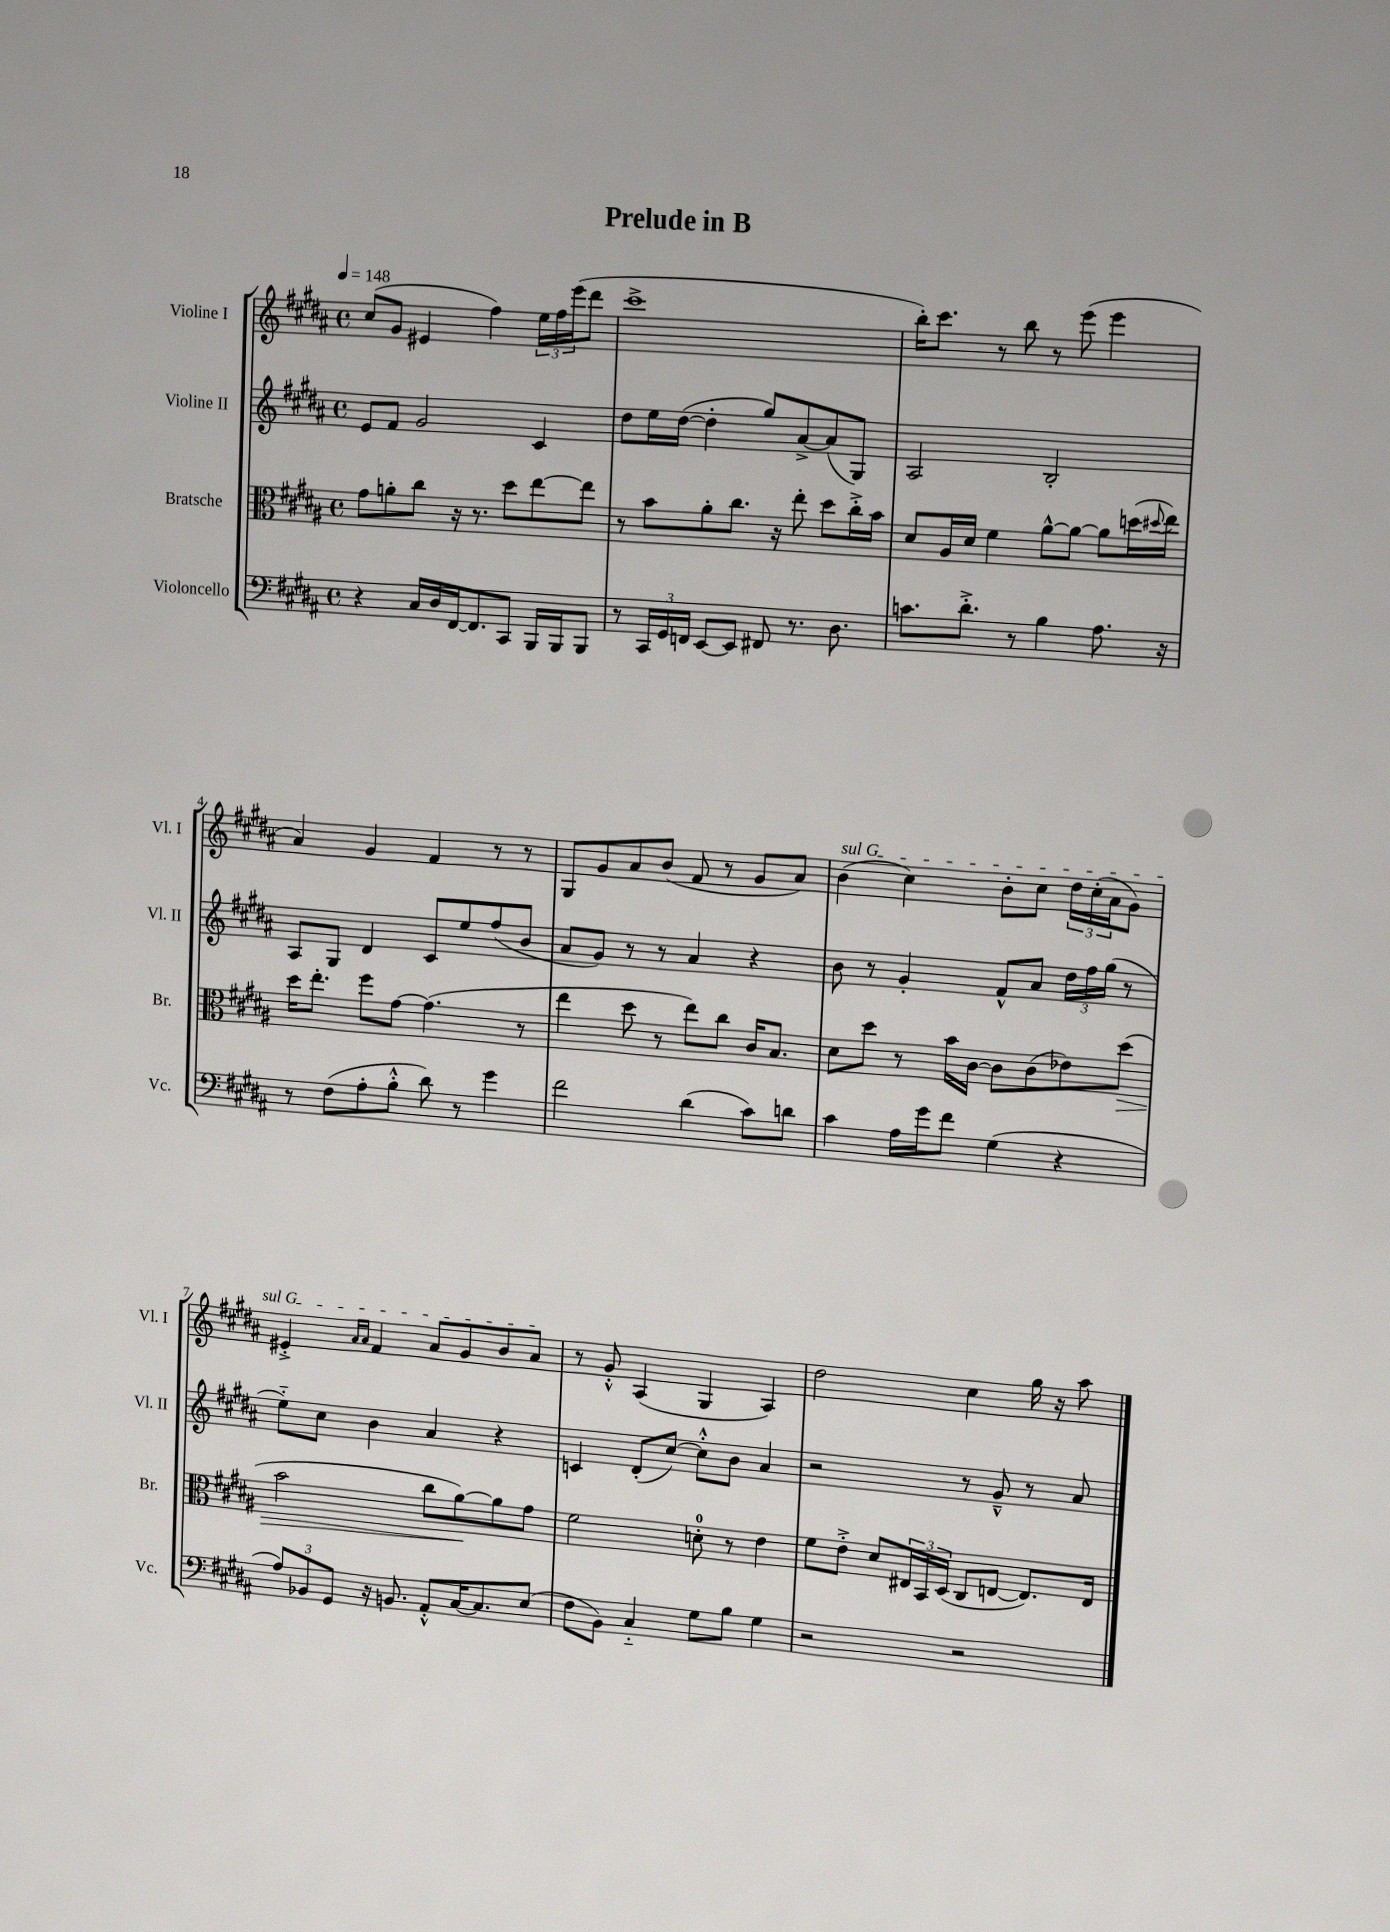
\header { title = "Prelude in B" }
<<
\new StaffGroup <<
\new Staff = "s0" \with { instrumentName = "Violine I" shortInstrumentName = "Vl. I" } {
    \clef treble \key b \major \defaultTimeSignature \time 4/4 \tempo 4 = 148
    cis''8( gis'8 eis'4 fis''4) \tuplet 3/2 { e''16 fis''16 e'''16( } dis'''8 |
    cis'''1-> |
    b''16-.) cis'''8. r8 b''8 r8 e'''8( e'''4 |
    ais'4) gis'4 fis'4 r8 r8 |
    gis8 gis'8 ais'8 b'8( fis'8 r8 gis'8 ais'8) |
    \once \override TextSpanner.bound-details.left.text = \markup { \italic "sul G" } b'4\startTextSpan( cis''4) b'8-. cis''8 \tuplet 3/2 { dis''16 cis''16-.( ais'16 } gis'8) |
    eis'4-.-> \grace { ais'16 ais'16 } fis'4 ais'8 gis'8 b'8 ais'8\stopTextSpan |
    r8 gis'8-.-^ ais4( gis4 ais4) |
    dis''2 cis''4 gis''16 r16 ais''8 \bar "|." |
}
\new Staff = "s1" \with { instrumentName = "Violine II" shortInstrumentName = "Vl. II" } {
    \clef treble \key b \major \defaultTimeSignature \time 4/4
    e'8 fis'8 gis'2 cis'4 |
    dis''8 e''16 dis''16~( dis''4-. gis''8) ais'8~-> ais'8( gis8) |
    ais2 b2-. |
    ais8 gis8 dis'4 cis'8 e''8 fis''8( b'8 |
    ais'8 gis'8) r8 r8 ais'4 r4 |
    b'8 r8 gis'4-. fis'8-^ ais'8 \tuplet 3/2 { dis''16 fis''16 gis''16( } r8 |
    e''8-_) cis''8 b'4 ais'4 r4 |
    c'4 dis'8-.( cis''8~) cis''8-.-^ b'8 ais'4 |
    r2 r8 gis'8---^ r8 ais'8 \bar "|." |
}
\new Staff = "s2" \with { instrumentName = "Bratsche" shortInstrumentName = "Br." } {
    \clef alto \key b \major \defaultTimeSignature \time 4/4
    gis'8 a'8-. cis''8 r16 r8. dis''8 e''8~ e''8 |
    r8 b'8 ais'8-. cis''8. r16 e''8-. dis''8 cis''16-.-> b'16 |
    dis'8 ais16 dis'16 fis'4 ais'8~-^ ais'8~ ais'8 d''16( \appoggiatura { dis''8 } e''16) |
    dis''16 e''8.-. fis''8 gis'8~ gis'4.( r8 |
    e''4 dis''8 r8 e''8) cis''8 cis'16 b8. |
    dis'8 dis''8 r8 b'16 cis'16~ cis'8 cis'8( ees'8) dis''8\>( |
    b'2 cis''8 ais'8~\!) ais'8 gis'8 |
    fis'2 d'8-0-. r8 e'4 |
    fis'8 e'8-.-> dis'8 \tuplet 3/2 { eis16 b,16 dis16( } cis8 e8~ e8.) e16 \bar "|." |
}
\new Staff = "s3" \with { instrumentName = "Violoncello" shortInstrumentName = "Vc." } {
    \clef bass \key b \major \defaultTimeSignature \time 4/4
    r4 cis16 dis16 fis,16~ fis,8. cis,8 b,,16 b,,16 b,,8 |
    r8 \tuplet 3/2 { cis,16 gis,16 f,16 } e,8~ e,8 fis,8 r8. dis8. |
    c'8. dis'8.-.-> r8 b4 ais8. r16 |
    r8 fis8( ais8-. b8-.-^ dis'8) r8 gis'4 |
    fis'2 dis'4( cis'8) d'8 |
    cis'4 ais16 gis'16 fis'8 gis4( r4 |
    \tuplet 3/2 { ais8) bes,8 gis,8 } r16 b,8. ais,8-.-^ cis16~ cis8. e8( |
    fis8 b,8) cis4-_ gis8 b8 gis4 |
    r2 r2 \bar "|." |
}
>>
>>
